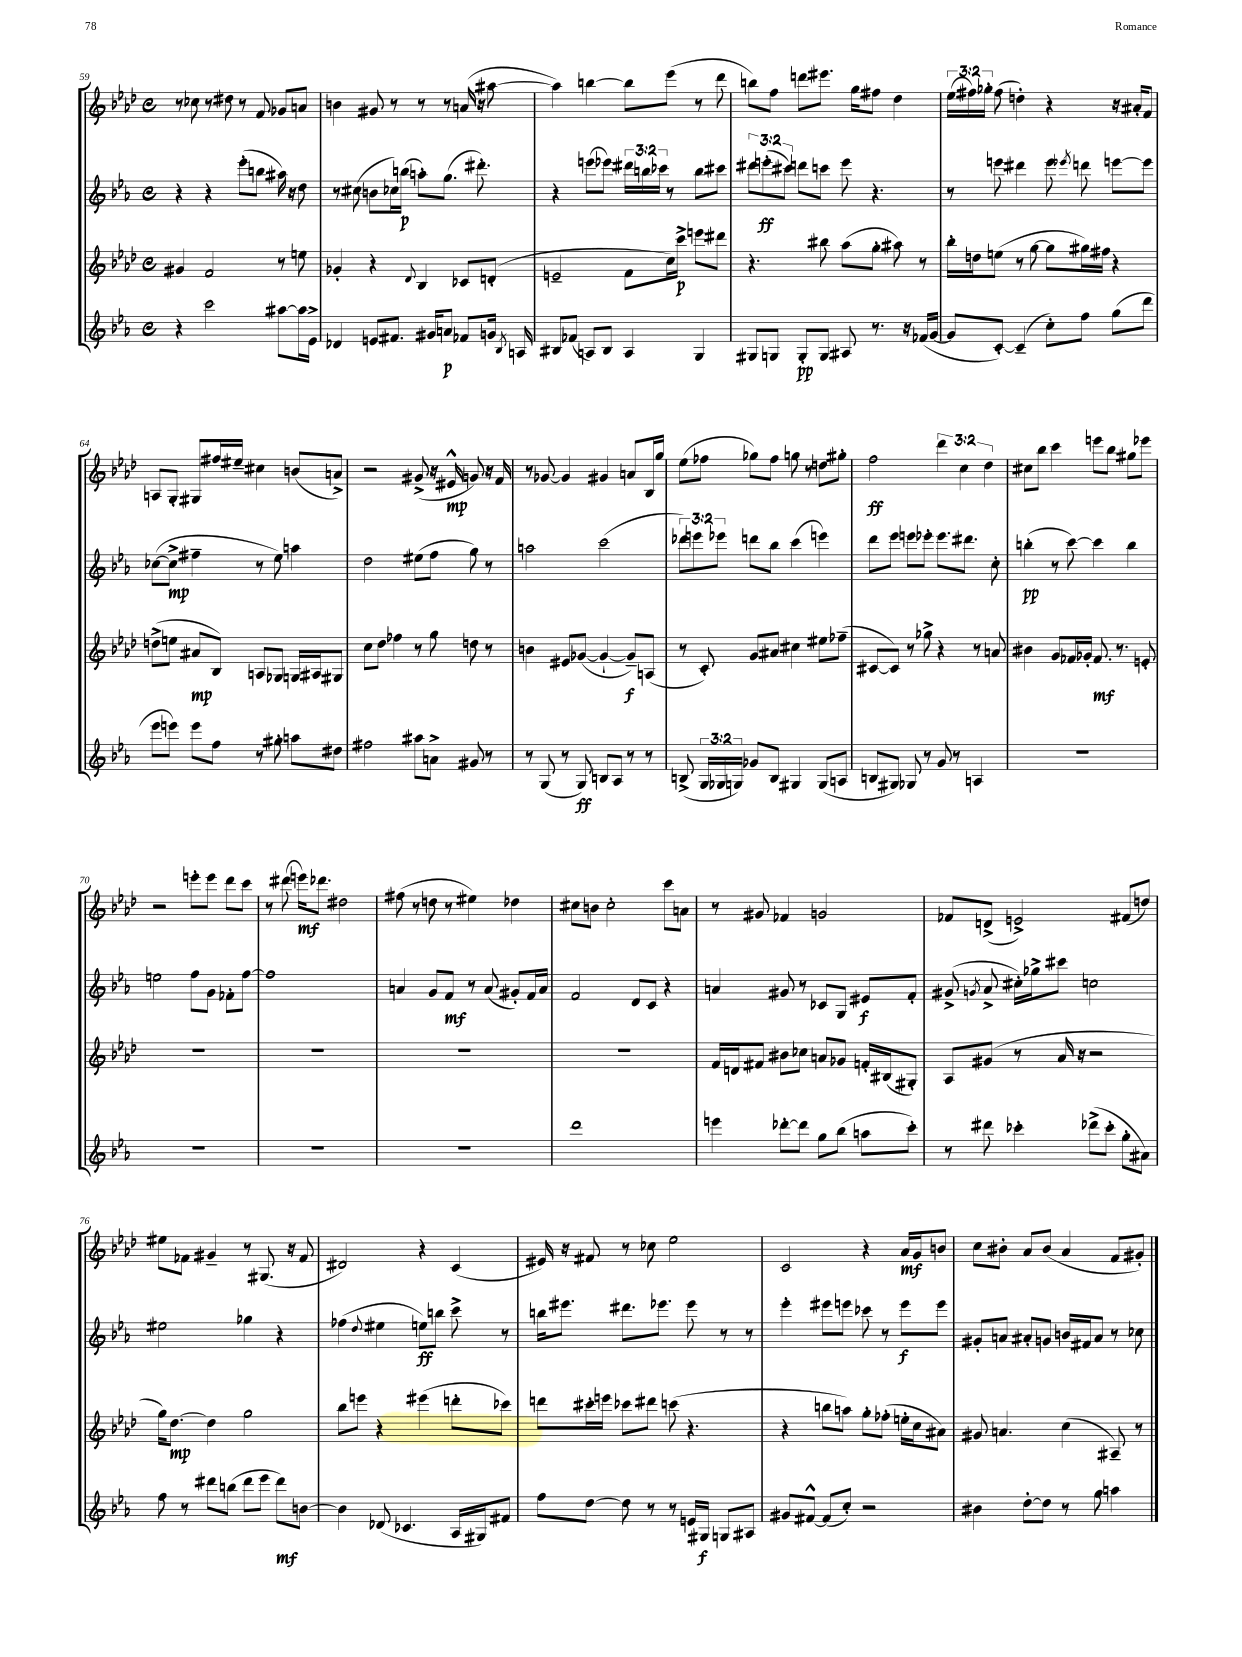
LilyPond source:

<<
\new StaffGroup <<
\new Staff = "s0" {
    \clef treble \key aes \major \defaultTimeSignature \time 4/4 \override Staff.TupletNumber.text = #tuplet-number::calc-fraction-text
    \autoBeamOff r8 ces''8 r8 dis''8 r8 f'8 ges'8[ a'8] |
    b'4 gis'8 r8 r8 r8 a'16( r16 ais''8~ |
    ais''4) b''4~ b''8[ ees'''8]( r8 des'''8 |
    b''8[) f''8] d'''8[ eis'''8.] g''16[ fis''8] des''4 |
    \tuplet 3/2 { ees''16[( fis''16) ges''16]-. } fis''8( d''4-.) r4 r16 ais'16[-. f'8] |
    a8[ g8]-. gis8[ fis''16 eis''16]-- cis''4 b'8[( a'8]->) |
    r2 gis'8->( r16 eis'16-^\mp g'8) r16 f'16 |
    r8 ges'8~ ges'4 gis'4 a'8[ bes16 g''16] |
    ees''8[( fes''8] ges''8[) fes''8] g''8 r8 d''8[ gis''8]-. |
    f''2\ff \tuplet 3/2 { des'''4 c''4 des''4 } |
    cis''8[ bes''8] c'''4 e'''8[ bes''8] gis''8[ ees'''8] |
    r2 e'''8[-. e'''8] des'''8[ c'''8] |
    r8 dis'''8( e'''16[\mf) des'''8.] dis''2 |
    fis''8( r8 d''8 r8 eis''4) des''4 |
    cis''8[ b'8] cis''2-. c'''8[ a'8] |
    r8 gis'8 fes'4 g'2 |
    fes'8[ d'8]->( e'2->) fis'8[( d''8]) |
    eis''8[ fes'8] gis'4-- r8 gis8.( r16 fes'8 |
    dis'2) r4 c'4( |
    eis'16) r16 fis'8 r8 ces''8 ees''2 |
    c'2 r4 aes'16[\mf g'16 b'8] |
    c''8[ bis'8]-. aes'8[ bis'8]( aes'4 f'8[ gis'8]-.) \bar "|." |
}
\new Staff = "s1" {
    \clef treble \key ees \major \defaultTimeSignature \time 4/4 \override Staff.TupletNumber.text = #tuplet-number::calc-fraction-text
    \autoBeamOff r4 r4 ees'''8[-.( b''8] ais''16) r16 d''8 |
    r8 cis''8( b'8[ ces''16) b''16]\p( a''8[-.) g''8.]( dis'''8.-.) |
    r4 e'''8[( ees'''8]) \tuplet 3/2 { dis'''16[ b''16 ces'''16] } r8 b''8[ cis'''8] |
    \tuplet 3/2 { dis'''8[ e'''8-.\ff( cis'''8]) } d'''8[ c'''8] e'''8 r4. |
    r8 e'''8 dis'''4 e'''8 \acciaccatura { ees'''8 } d'''8 e'''8[~ e'''8] |
    ces''8[~( ces''8]->\mp fis''4-- r8 ees''8) a''4 |
    d''2 eis''8[( f''8] g''8) r8 |
    a''2 c'''2( |
    \tuplet 3/2 { des'''8[) e'''8 ees'''8] } d'''8[ bes''8] c'''4( e'''4) |
    d'''8[ ees'''8] e'''8[ ees'''8]-. ees'''8.[ dis'''8.] c''8-. |
    b''4-.\pp( r8 c'''8~) c'''4 b''4 |
    e''2 f''8[ g'8] fes'8[-. f''8]~ |
    f''1 |
    a'4 g'8[ f'8]\mf r8 a'8( gis'8[-.) f'16 a'16] |
    f'2 d'8[ c'8] r4 |
    a'4 gis'8 r8 ces'8[ g8] eis'8[\f f'8]-. |
    gis'8->( \acciaccatura { g'8 } aes'8-> cis''16[-.) ges''16-> cis'''8] c''2 |
    eis''2 ges''4 r4 |
    fes''4( \appoggiatura { d''8 } eis''4 e''8[\ff) b''8] c'''8-> r8 |
    b''16[ eis'''8.] dis'''8.[ ees'''8.] ees'''8 r8 r8 |
    ees'''4-. eis'''8[ e'''8] ces'''8 r8 e'''8[\f e'''8] |
    gis'8[-. a'8] ais'8[-. g'8] b'16[ fis'16 ais'8] r8 ces''8 \bar "|." |
}
\new Staff = "s2" {
    \clef treble \key aes \major \defaultTimeSignature \time 4/4
    \autoBeamOff gis'4 f'2 r8 e''8 |
    ges'4-. r4 \appoggiatura { des'8 } bes4 ces'8[ d'8]-.( |
    e'2-- f'8[ c''16) c'''16]->\p e'''8[ dis'''8] |
    r4. bis''8 aes''8[( g''8]-. ais''8) r8 |
    bes''16[-. d''16 e''8]( r8 g''8~ g''8[ gis''16) fis''16] r4 |
    d''8[->( e''8] ais'8[\mp bes8]) a8[ ges8] g16[ ais16 gis8] |
    c''8[ des''8] fes''4 r8 g''8 d''8 r8 |
    b'4 eis'8[ ges'8]~( ges'4~-! ges'8[--\f) a8]( |
    r8 c'8-.) g'8[ ais'8] cis''4 eis''8[ fes''8]--( |
    cis'8[~ cis'8]) r8 ges''8-> r4 r8 a'8 |
    bis'4 g'8[ fes'16 ges'16]-. fes'8.\mf r8. e'8-. |
    R1 |
    R1 |
    R1 |
    R1 |
    f'16[ d'16 fis'8] bis'8[ ces''8] a'8[ ges'8] f'16[-. bis16( gis8]-.) |
    aes8[ gis'8]( r8 aes'16 r16 r2 |
    g''16[) des''8.]~\mp des''4 g''2 |
    bes''8[ e'''8] r4 eis'''4( d'''8[-. ces'''8]) |
    d'''8[ cis'''16-. e'''16] ces'''8[ dis'''8] c'''8( r4. |
    r4 b''8[ a''8]) g''8[-. fes''8]-.( e''16[-. c''16 ais'8]) |
    gis'8 a'4. c''4( ais8--) r8 \bar "|." |
}
\new Staff = "s3" {
    \clef treble \key ees \major \defaultTimeSignature \time 4/4 \override Staff.TupletNumber.text = #tuplet-number::calc-fraction-text
    \autoBeamOff r4 c'''2 ais''8[~ ais''16 ees'16]-> |
    des'4 e'8[ fis'8.] gis'16[ a'8]\p fes'8[ g'16] \acciaccatura { bes8 } a16 |
    bis8[ fes'8]( a8[) bis8] a4 g4 |
    gis8[ g8] g8[-.\pp g8] ais8 r8. r16 fes'16[( g'16]~ |
    g'8[ c'8]~-.) c'4--( c''8[-.) f''8] g''8[( d'''8] |
    ees'''8[ e'''8]) e'''8[ f''8] r8 gis''8-. a''8[ dis''8] |
    fis''2 ais''8[ a'8]-> gis'8 r8 |
    r8 g8( r8 g8\ff) b8[ aes8] r8 r8 |
    b8->( \tuplet 3/2 { g16[ ges16 g16]) } ges'8[ b8] gis4 gis8[( a8] |
    b8[ gis8]) ges8 r8 g'8 r8 a4 |
    R1 |
    R1 |
    R1 |
    R1 |
    d'''1 |
    e'''4 des'''8[~-. des'''8] g''8[ bes''8]( a''8[ c'''8]-.) |
    r8 dis'''8 ces'''4-. des'''8[->( ces'''8]-. g''8[-. ais'8]) |
    f''8 r8 dis'''8[ b''8]( dis'''8[ ees'''8] dis'''8[\mf) b'8]~ |
    b'4 des'8( ces'4. aes16[ gis16) fis'8] |
    f''8[ d''8]~ d''8 r8 r8 e'16[ gis16]\f g8[ ais8] |
    gis'8[ fis'8]~-^ fis'8[( c''8]-.) r2 |
    bis'4 d''8[~-. d''8] r8 g''8 a''4 \bar "|." |
}
>>
>>
\layout { \context { \Score currentBarNumber = #59 } }
